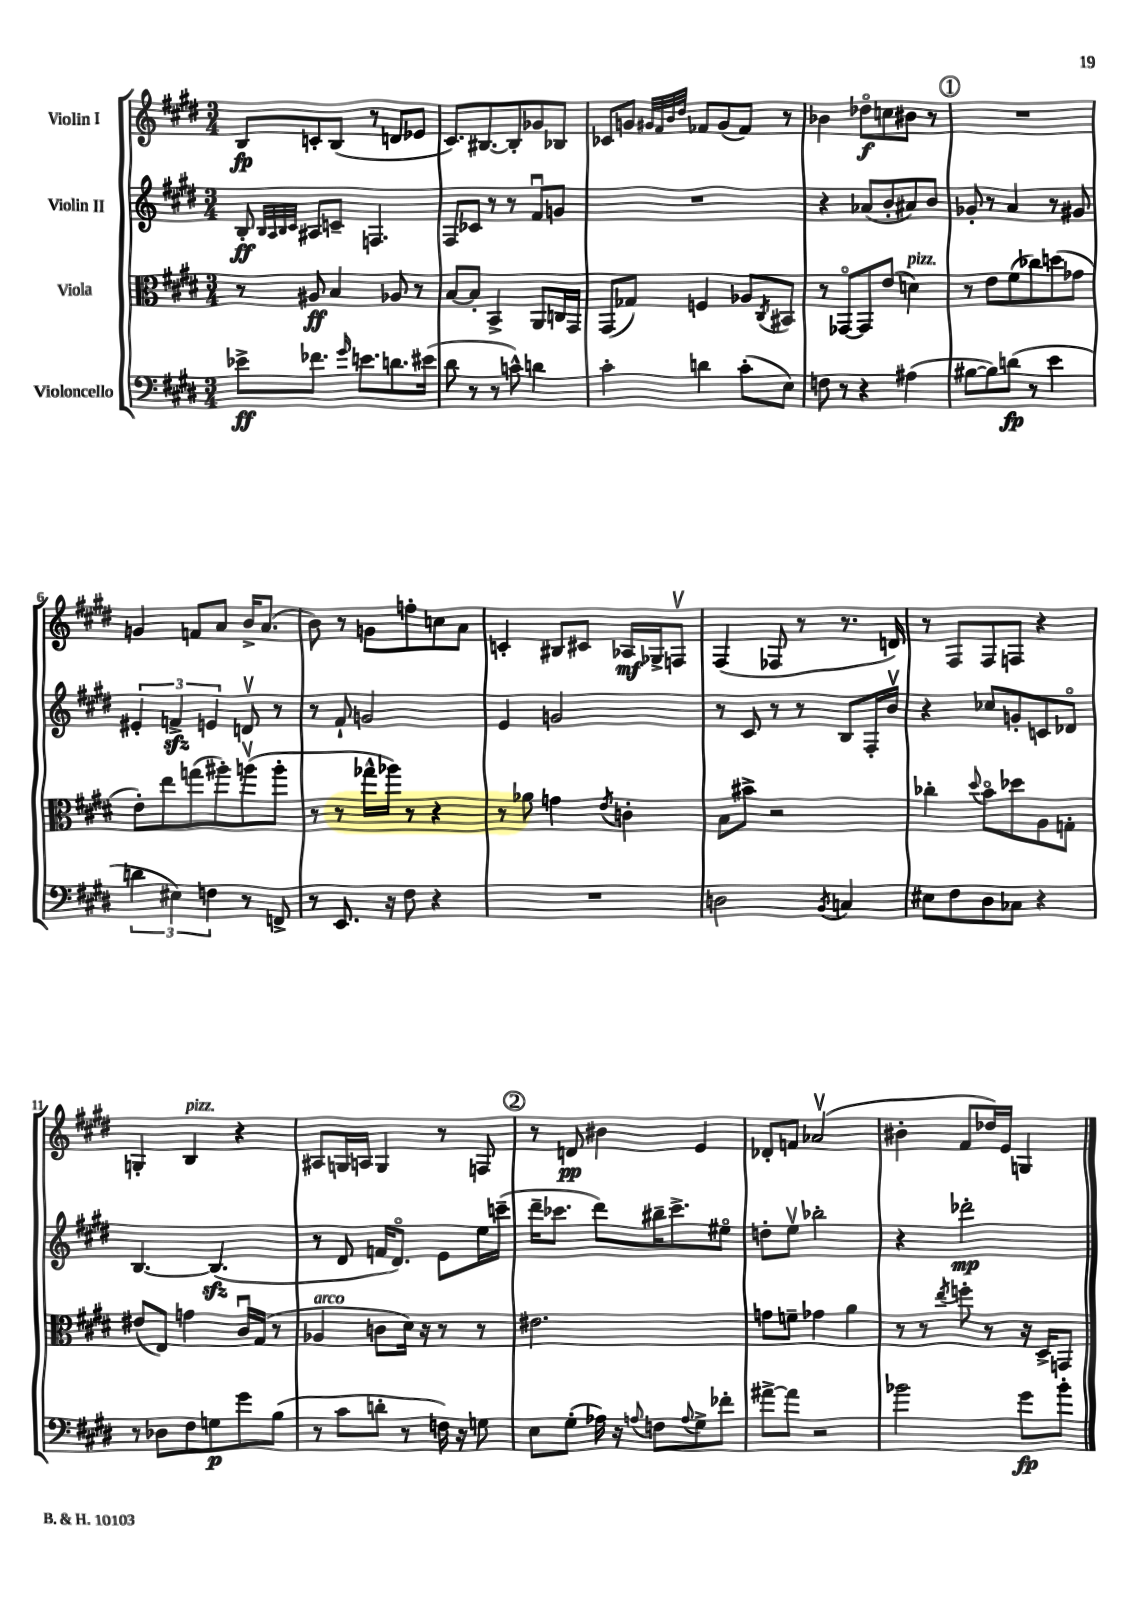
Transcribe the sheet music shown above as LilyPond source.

<<
\new StaffGroup <<
\new Staff = "s0" \with { instrumentName = "Violin I" } {
    \clef treble \key e \major \numericTimeSignature \time 3/4
    b8\fp c'8-. b8( r8 d'8 ees'8 |
    cis'8.) bis8.~ bis8-. ges'8 bes8 |
    ces'8 g'8 \grace { gis'32 fis'32 b'32 dis''32 } fes'8 gis'8( fes'8) r8 |
    bes'4 des''8\flageolet\f c''8 bis'8 r8 |
    \mark \markup { \circle "1" } R2. |
    g'4 f'8 a'8 b'16-> a'8.( |
    b'8) r8 g'8 f''8-. c''8 a'8 |
    c'4-. bis8 cis'8 aes16\mf ges16-> f8\upbow |
    fis4( fes8 r8 r8. d'16) |
    r8 fis8 fis8 f8 r4 |
    g4-. b4^\markup { \italic "pizz." } r4 |
    ais8 g16 a16 g4 r8 f8 |
    \mark \markup { \circle "2" } r8 d'8\pp bis'4 e'4 |
    des'8-. f'8 aes'2\upbow( |
    bis'4-. fis'8 des''16) e'16 g4 \bar "|." |
}
\new Staff = "s1" \with { instrumentName = "Violin II" } {
    \clef treble \key e \major \numericTimeSignature \time 3/4
    b8-.\ff \grace { b32 a32 b32 cis'32 } ais8 c'8-- f4. |
    fis8 ces'8 r8 r8 fis'8\downbow g'8 |
    R2. |
    r4 aes'8( b'8-. ais'8) b'8 |
    \mark \markup { \circle "1" } ges'8-. r8 a'4 r8 gis'8 |
    \tuplet 3/2 { eis'4-. f'4->\sfz e'4 } d'8\upbow r8 |
    r8 fis'8-! g'2 |
    e'4 g'2 |
    r8 cis'8 r8 r8 b8 fis16-. b'16\upbow |
    r4 ces''8 g'8-. c'8 des'8\flageolet |
    b4.~ b4.\sfz( |
    r8 dis'8 f'16 dis'8.\flageolet) e'8 e''16 c'''16--( |
    \mark \markup { \circle "2" } dis'''16-- ces'''8. dis'''8) bis''16-- ces'''8.-> eis''8\flageolet |
    d''8-. e''8\upbow bes''2-. |
    r4 des'''2-.\mp \bar "|." |
}
\new Staff = "s2" \with { instrumentName = "Viola" } {
    \clef alto \key e \major \numericTimeSignature \time 3/4
    r8 ais8\ff b4 aes8 r8 |
    b8~ b8-. b,4-> a,8 c16 gis,16 |
    gis,8( ges8) f4 aes8 \acciaccatura { cis8 } bis,8 |
    r8 ges,8~\flageolet ges,8 e'8( d'4^\markup { \italic "pizz." }) |
    \mark \markup { \circle "1" } r8 e'8 fis'8( ces''8) d''8( ges'8 |
    e'8-.) e''8 g''8( ais''8-.) a''8\upbow( a''8-. |
    r8 r8 ges''16-^ aes''16) r8 r4 |
    r8 aes'8 g'4 \acciaccatura { e'8 } c'4-. |
    b8 bis'8-> r2 |
    ces''4-. \appoggiatura { dis''8 } b'8\flageolet des''8 a8 g8-. |
    eis'8( e8) g'4 cis'16\downbow gis16( r8 |
    aes4^\markup { \italic "arco" } c'8 dis'16) r16 r8 r8 |
    \mark \markup { \circle "2" } eis'2. |
    g'8 f'8-- ges'4 a'4 |
    r8 r8 \acciaccatura { e''8 } f''8-. r8 r16 dis16-> g,8 \bar "|." |
}
\new Staff = "s3" \with { instrumentName = "Violoncello" } {
    \clef bass \key e \major \numericTimeSignature \time 3/4
    ees'8->\ff fes'8. \grace { gis'16 } e'8. d'8. eis'16( |
    dis'8 r8 r8 c'8-^) d'4 |
    cis'4-. d'4 cis'8-.( e8) |
    f8 r8 r4 ais4( |
    \mark \markup { \circle "1" } bis8~ bis8) d'8\fp( r8 e'4 |
    \tuplet 3/2 { d'4 eis4) f4 } r8 f,8-> |
    r8 e,8. r16 fis8 r4 |
    R2. |
    d2 \acciaccatura { b,8 } c4 |
    eis8 fis8 dis8 ces8 r4 |
    r8 des8 fis8 g8\p gis'8 b8( |
    r8 cis'8 d'8-. r8 f16) r16 g8 |
    \mark \markup { \circle "2" } e8 gis8-.( aes16) r16 \appoggiatura { a8 } f8 \appoggiatura { a8 } gis8-> fes'8-. |
    ais'8~-> ais'8 r2 |
    bes'2 gis'8\fp bes'8-. \bar "|." |
}
>>
>>
